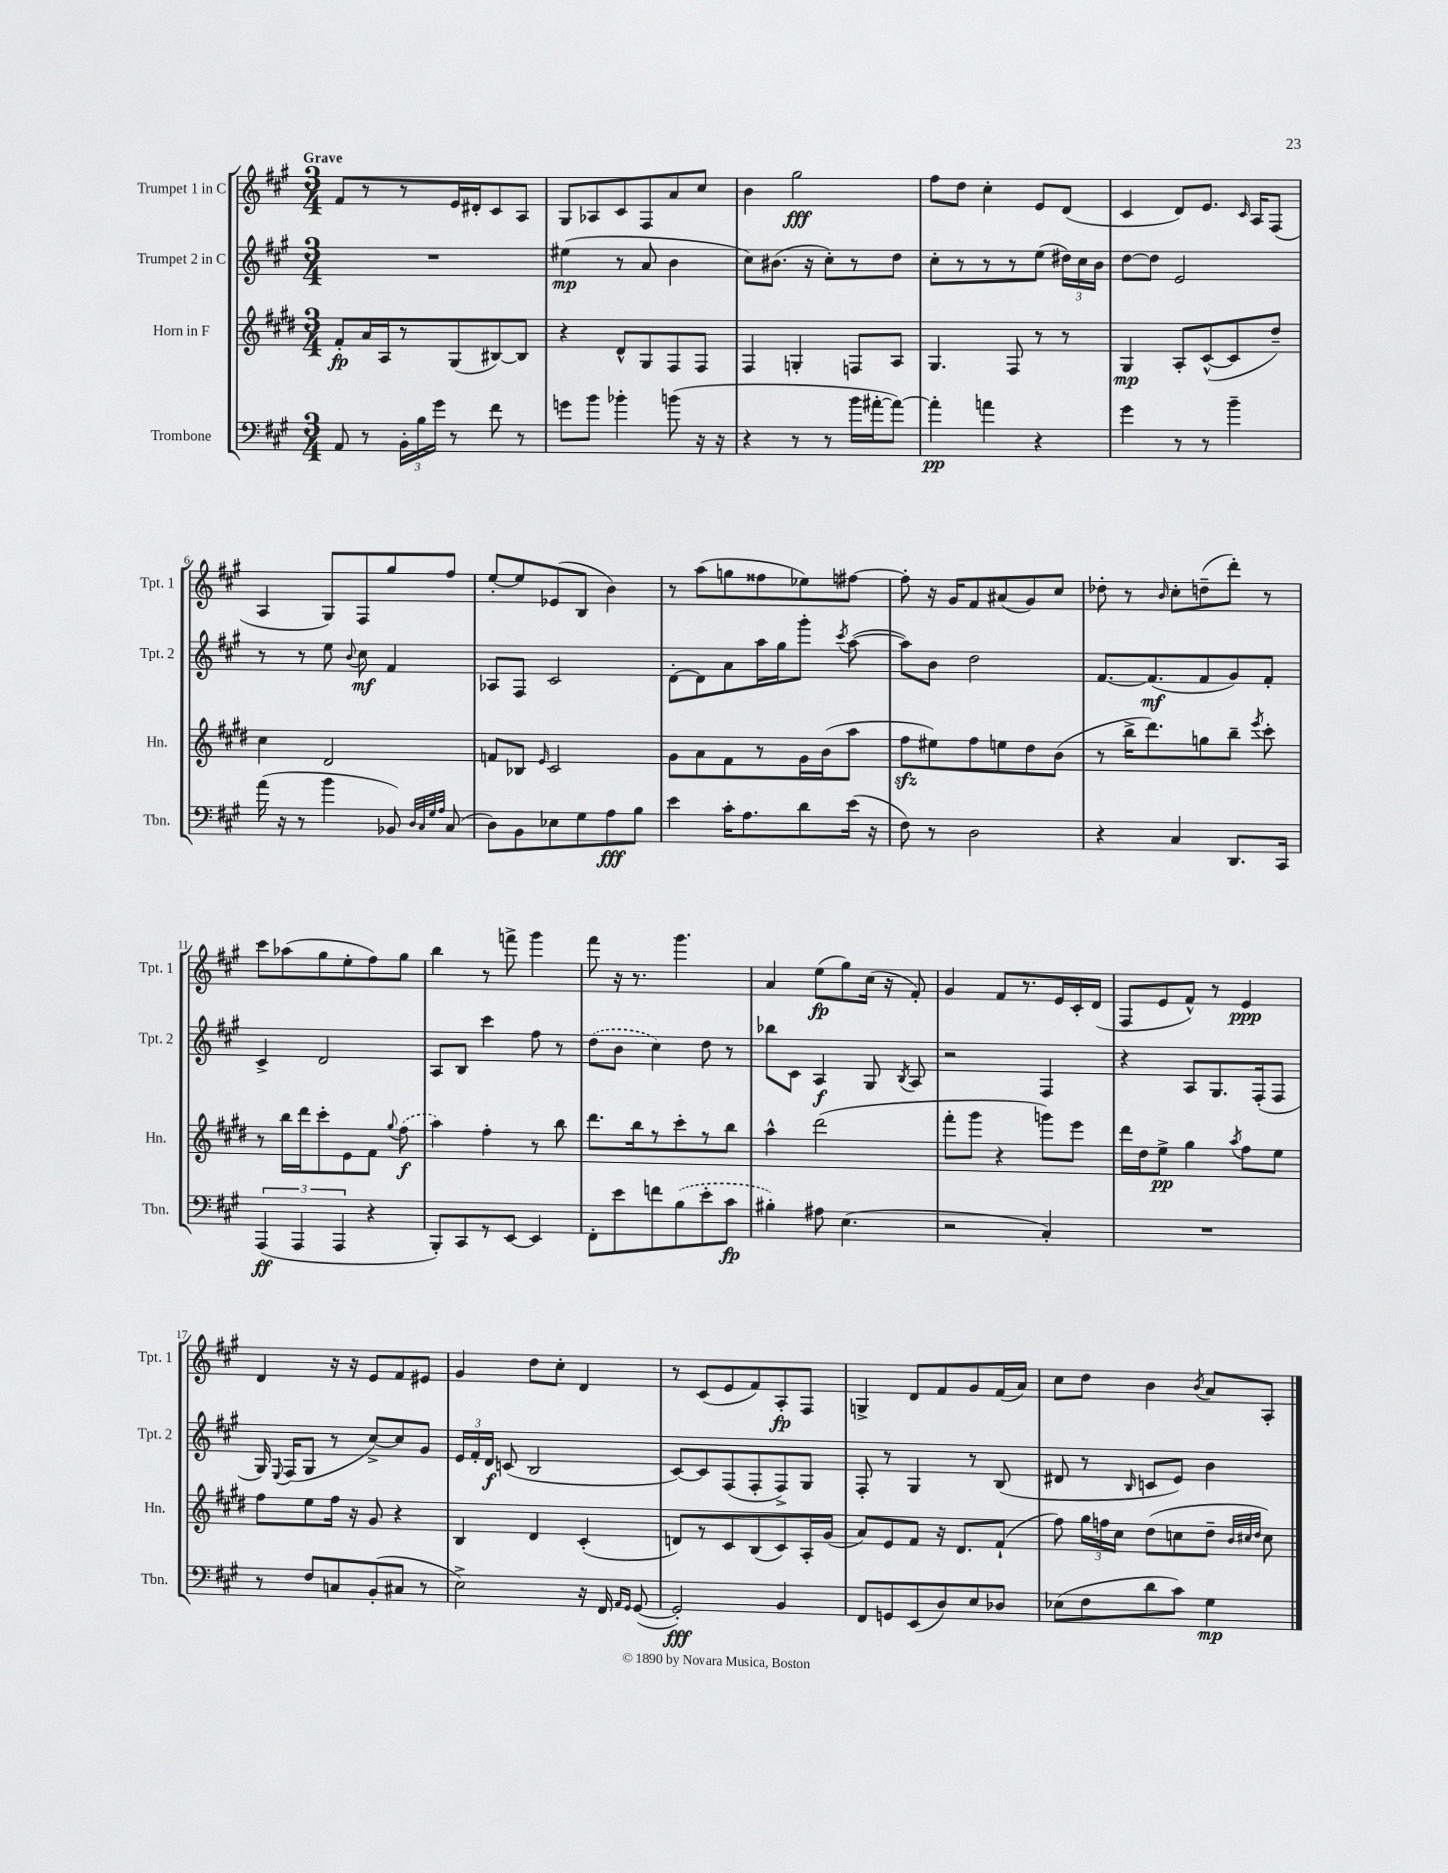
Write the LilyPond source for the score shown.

<<
\new StaffGroup <<
\new Staff = "s0" \with { instrumentName = "Trumpet 1 in C" shortInstrumentName = "Tpt. 1" } {
    \clef treble \key a \major \numericTimeSignature \time 3/4 \tempo "Grave"
    \autoBeamOff fis'8[ r8 r8 e'16 dis'16-. cis'8 a8] |
    gis8[ aes8 cis'8 fis8 a'8 cis''8] |
    b'4 gis''2\fff |
    fis''8[ d''8] cis''4-. e'8[ d'8]( |
    cis'4 d'8[) e'8.] \grace { cis'16 } a16[ fis8]( |
    a4 gis8[) fis8 gis''8 fis''8] |
    e''8[~-. e''8 ees'8( b8] b'4) |
    r8 a''8[( g''8 fisis''8 ees''8) fis''8]~ |
    fis''8-. r16 gis'16[ fis'8 ais'8( gis'8) cis''8] |
    des''8-. r8 \grace { b'16 } cis''8[-. d''8--( d'''8]-.) r8 |
    cis'''8[ aes''8( gis''8 e''8-. fis''8) gis''8] |
    b''4 r8 f'''8-> gis'''4 |
    fis'''8 r16 r8. gis'''4. |
    a'4 e''8[\fp( gis''8) cis''16]( r16 fis'8-.) |
    gis'4 fis'8[ r8. e'16 cis'16-. d'16]( |
    fis8[ e'8 fis'8]-^) r8 e'4\ppp |
    d'4 r16 r16 e'8[ fis'8 eis'8] |
    gis'4 d''8[ cis''8]-. d'4 |
    r8 cis'8[( e'8 fis'8) a8-.\fp fis8] |
    g4-> d'8[ fis'8 gis'8 fis'16( a'16]) |
    cis''8[ d''8] b'4 \acciaccatura { b'8 } a'8[ a8]-. \bar "|." |
}
\new Staff = "s1" \with { instrumentName = "Trumpet 2 in C" shortInstrumentName = "Tpt. 2" } {
    \clef treble \key a \major \numericTimeSignature \time 3/4
    \autoBeamOff R2. |
    eis''4\mp( r8 a'8 b'4 |
    cis''8[) bis'8.]( r16 cis''8[-.) r8 d''8] |
    cis''8[-. r8 r8 r8 e''8]( \tuplet 3/2 { dis''16[) cis''16 b'16] } |
    d''8[~ d''8] e'2 |
    r8 r8 e''8 \appoggiatura { b'8 } cis''8\mf fis'4 |
    aes8[ fis8] cis'2 |
    d'8[~-. d'8 a'8 a''16 gis''16 gis'''8]-. \acciaccatura { cis'''8 } a''8~( |
    a''8[) b'8] d''2 |
    fis'8.[~ fis'8.\mf( fis'8 gis'8) fis'8]-. |
    cis'4-> d'2 |
    a8[ b8] cis'''4 fis''8 r8 |
    \once \slurDashed d''8[( b'8] cis''4) d''8 r8 |
    bes''8[ cis'8] a4\f gis8 \acciaccatura { b8 } a8 |
    r2 fis4 |
    r4 a8[ gis8. fis16-.( fis8] |
    gis16) \appoggiatura { e8 } fis16[( gis8] r8 cis''8[~->) cis''8 gis'8] |
    \tuplet 3/2 { e'16[ fis'16-. d'16]\f } c'8( b2 |
    cis'8[~) cis'8 fis8( fis8-. fis8->) gis8] |
    fis8-. r8 gis4 r8 b8( |
    dis'8 r8 \grace { b16 } c'8[ e'8]) b'4 \bar "|." |
}
\new Staff = "s2" \with { instrumentName = "Horn in F" shortInstrumentName = "Hn." } {
    \clef treble \key e \major \numericTimeSignature \time 3/4
    \autoBeamOff fis'8[-.\fp a'16 a16 r8 gis8( bis8~) bis8] |
    r4 dis'8[-^ gis8 fis8 fis8] |
    fis4 g4-. f8[ a8] |
    gis4. fis8 r8 r8 |
    gis4\mp a8[-. cis'8~-^( cis'8 dis''8]--) |
    cis''4 dis'2 |
    f'8[ bes8] \grace { e'16 } cis'2 |
    gis'8[ a'8 fis'8 r8 gis'16 b'16( a''8] |
    fis''8[\sfz eis''8) fis''8 e''8 dis''8 b'8]( |
    r8 b''16[-> dis'''8.) g''8 b''8]-- \acciaccatura { e'''8 } cis'''8-. |
    r8 b''16[ dis'''16 cis'''8-. e'8 fis'8] \appoggiatura { gis''8 } \once \slurDashed fis''8\f( |
    a''4) fis''4-. r8 b''8 |
    dis'''8.[ b''16 r8 cis'''8-. r8 b''8] |
    a''4-^ dis'''2( |
    fis'''8[-. gis'''8] r4 g'''8[) e'''8] |
    dis'''16[ dis''16 e''8]->\pp gis''4 \acciaccatura { a''8 } fis''8[ e''8] |
    fis''8[ e''8 fis''16] r16 gis'8 r4 |
    b4 dis'4 cis'4-.( |
    d'8[) r8 cis'8 b8( cis'8) a16-. gis'16]( |
    a'8[) e'8 fis'8] r16 dis'8.[ fis'8]-!( |
    fis''8) \tuplet 3/2 { gis''16[ f''16 cis''16] } dis''8[( c''8 dis''8]-- \grace { b'32[ cis''32 dis''32] } cis''8) \bar "|." |
}
\new Staff = "s3" \with { instrumentName = "Trombone" shortInstrumentName = "Tbn." } {
    \clef bass \key a \major \numericTimeSignature \time 3/4
    \autoBeamOff a,8 r8 \tuplet 3/2 { b,16[-. b16 gis'16] } r8 fis'8 r8 |
    g'8[ b'8] bes'4-. b'8( r16 r16 |
    r4 r8 r8 b'16[ ais'16~-. ais'8]~) |
    ais'4-.\pp a'4 r4 |
    gis'4 r8 r8 b'4-- |
    a'16( r16 r8 b'4 bes,8) \grace { d32[ cis32 gis32 a32] } cis8( |
    d8[) b,8 ees8 gis8 a8\fff b8] |
    e'4 cis'16[-. a8. d'8 e'16]( r16 |
    fis8) r8 d2 |
    r4 cis4 d,8.[ cis,16] |
    \tuplet 3/2 { a,,4\ff( a,,4 a,,4 } r4 |
    b,,8[-.) cis,8 r8 e,8]~ e,4 |
    fis,8[-. e'8 f'8 \once \slurDashed b8( e'8-. cis'8]\fp |
    bis4-.) ais8 e4.( |
    r2 cis4-.) |
    R2. |
    r8 fis8[ c8 b,8-.( cis8] r8 |
    e2->) r16 fis,16 \grace { a,16[ gis,16] } gis,8~( |
    gis,2-.\fff) b,4 |
    fis,8[ g,8 e,8( d8) e8 des8] |
    ees8[( fis8 d'8 cis'8]) gis4\mp \bar "|." |
}
>>
>>
